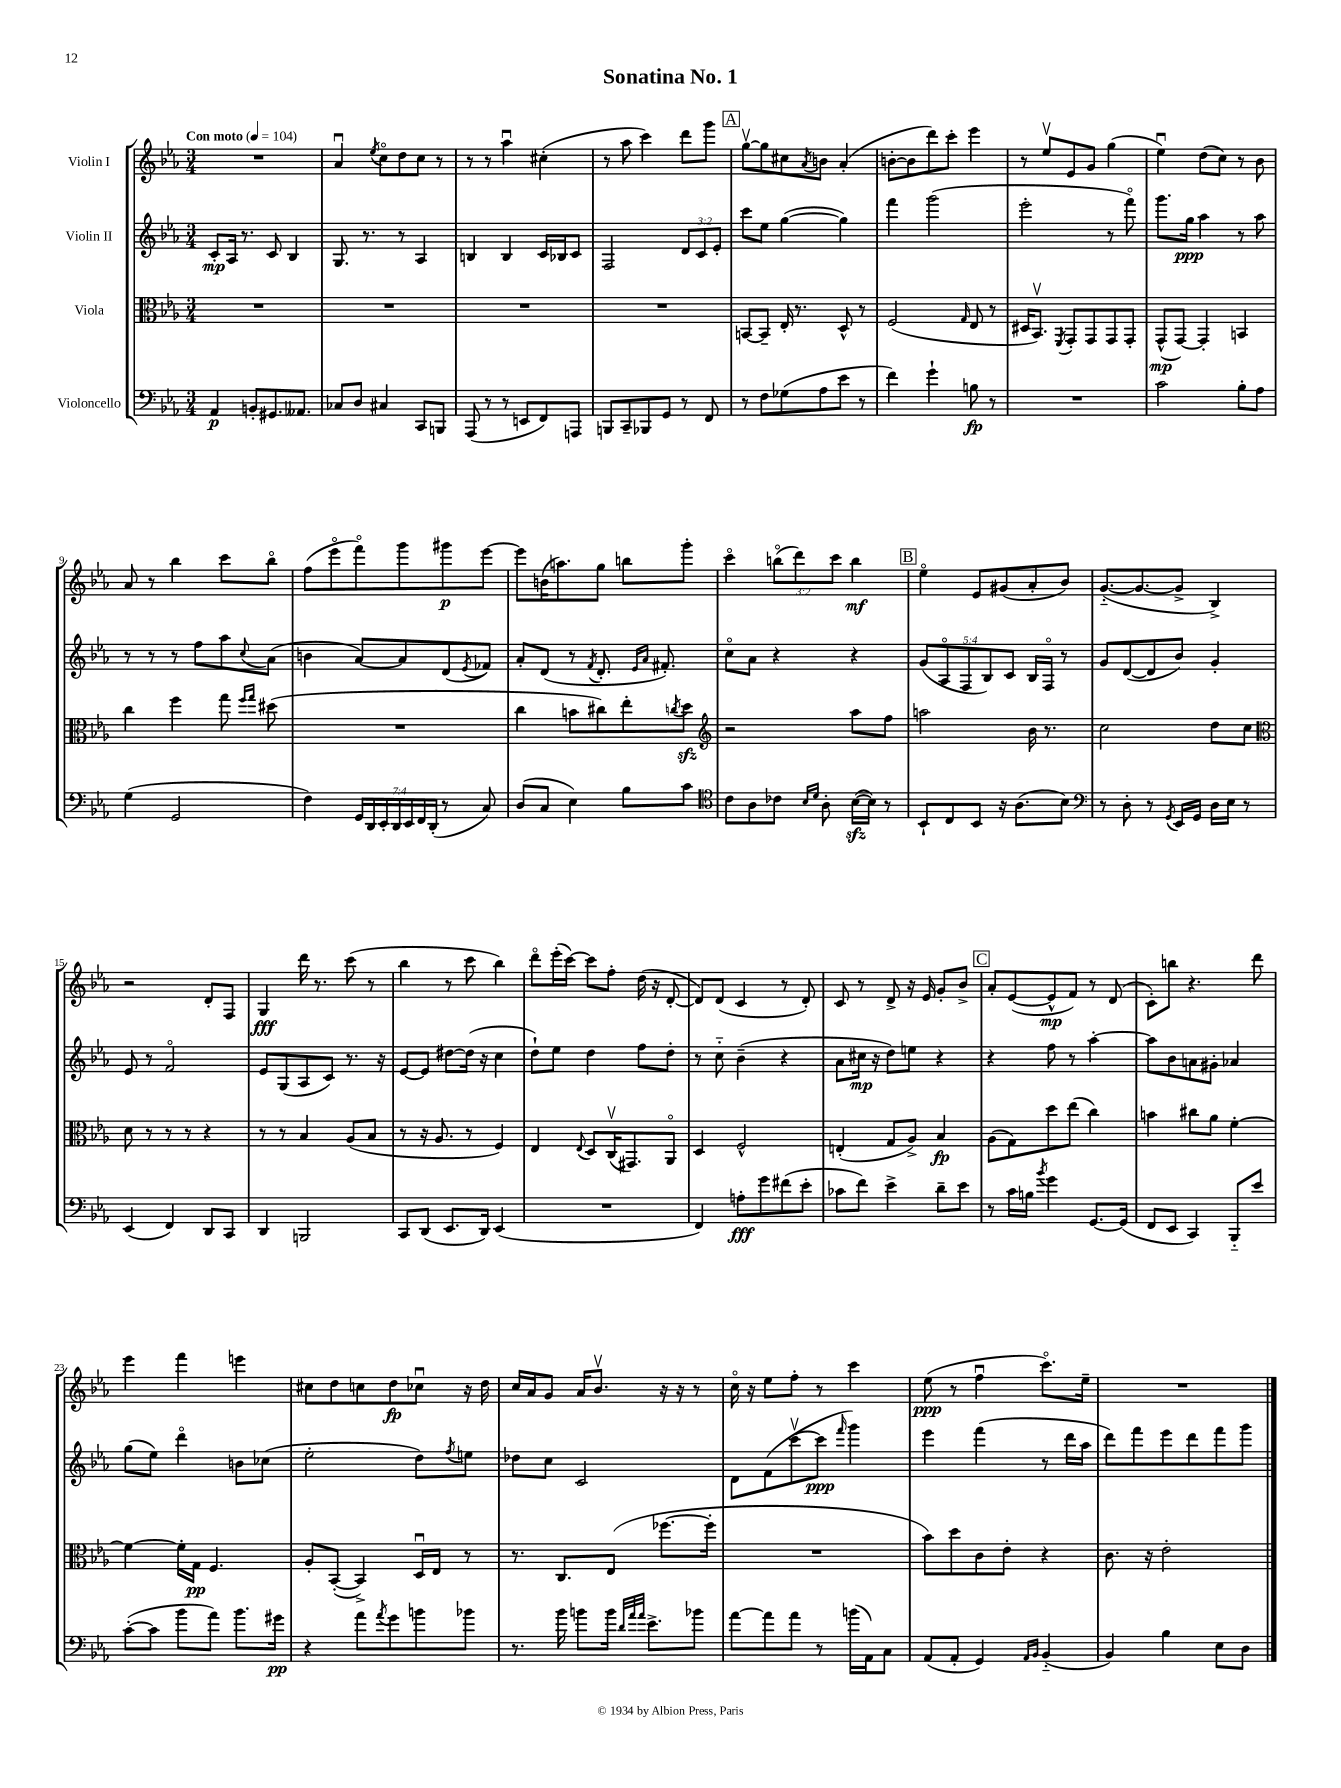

**kern	**kern	**kern	**kern
*staff4	*staff3	*staff2	*staff1
*clefF4	*clefC3	*clefG2	*clefG2
*k[b-e-a-]	*k[b-e-a-]	*k[b-e-a-]	*k[b-e-a-]
*M3/4	*M3/4	*M3/4	*M3/4
*MM104	*MM104	*MM104	*MM104
4AA-/	2.r	8c'/L	2.r
.	.	16A-/Jk	.
.	.	8.r	.
8BB'/L	.	.	.
8.GG#/	.	8c/	.
.	.	4B-/	.
8.AA--/J	.	.	.
=	=	=	=
8C-/L	2.r	8.G/	4a-u/
8D/J	.	.	.
.	.	8.r	.
.	.	.	8qee-/
4C#/	.	.	8cco\L
.	.	8r	8dd\
8CC/L	.	4A-/	8cc\J
8BBB/J	.	.	8r
=	=	=	=
(8AAA-/	2.r	4B/	8r
8r	.	.	8r
8r	.	4B/	4aa-u\
8EE/L	.	.	.
8FF/)	.	16c/LL	(4cc#'\
.	.	16B-/J	.
8AAA/J	.	8c/J	.
=	=	=	=
8BBB/L	2.r	2F/	8r
8CC~/	.	.	8aa-\
8BBB-/	.	.	4ccc\)
8GG/J	.	.	.
8r	.	12d/L	8ddd\L
.	.	12c/	.
8FF/	.	.	8ggg\J
.	.	12e-'/J	.
=	=	=	=
8r	[8BB/L	8ccc\L	[8ggv\L
8F\L	8BB~/]J	8ee-\J	8gg\]
(8G-\	16E-'/	([4gg\	8cc#\
.	8.r	.	.
.	.	.	8qa-/
8A-\	.	.	8b\J
8e-\J	8D^^/	4gg\])	(4a-'/
8r	8r	.	.
=	=	=	=
4f\)	(2F/	4fff\	[8b'\L
.	.	.	8b\]
4g`\	.	(2ggg\	8ddd\)
.	.	.	8ccc'\J
.	16qqG/	.	.
8B\	8E-/	.	4eee-\
8r	8r	.	.
=	=	=	=
2.r	16D#/LK	2eee-'\	8r
.	8.BB-v/J)	.	.
.	.	.	8ee-v/L
.	8qFF/	.	.
.	8GG'/L	.	8e-/
.	8GG/	.	8g/J
.	8GG/	8r	(4gg\
.	8GG'/J	8fffo\)	.
=	=	=	=
2c\	(8GG^^/L	8.ggg\L	4ee-u\)
.	[8GG/J)	.	.
.	.	16gg\Jk	.
.	4GG'/]	4aa-\	(8dd\L
.	.	.	8cc\J)
8B-'\L	4BB/	8r	8r
8A-\J	.	8aa-\	8b-\
=	=	=	=
(4G\	4cc\	8r	8a-/
.	.	8r	8r
2GG/	4ff\	8r	4bb-\
.	.	8ff\L	.
.	8gg\	8aa-\	8ccc\L
.	16qqff/LL	.	.
.	16qqgg/JJ	8qqcc/	.
.	(8dd#\	(8a-\J	8bb-o\J
=	=	=	=
4F\)	2.r	4b\	(8ff\L
.	.	.	8eee-o\
28GG/LL	.	[8a-/L)	8fffo\)
28DD/	.	.	.
28EE-'/	.	.	.
28DD/	.	.	.
.	.	8a-/]	8ggg\
28EE-/	.	.	.
28FF/	.	.	.
(28DD'/JJ	.	.	.
8r	.	(8d/	8ggg#\
.	.	8qe-/	.
8C/)	.	8f-/J)	[8eee-\J
=	=	=	=
(8D/L	4cc\	8a-'/L	8eee-\]L
8C/J	.	(8d/J	(16b\K
.	.	.	8.aa\)
4E-\)	8b\L	8r	.
.	.	8qf/	.
.	8cc#\)	8.d'/	8gg\J
8B-\L	8ee-'\	.	8bb\L
.	.	16qqe-/LL	.
.	.	16qqa-/JJ	.
.	.	8.f#'/)	.
.	8qcc/	.	.
8c\J	8dd\J	.	8ggg'\J
=	=	=	=
*clefC4	*clefG2	*	*
8c\L	2r	8cco\L	4ccco\
8A-\	.	8a-\J	.
8c-\J	.	4r	(12bbo\L
.	.	.	12ddd\)
16qqB-/LL	.	.	.
16qqd/JJ	.	.	.
8A-'\	.	.	.
.	.	.	12ccc\J
([16B-\LL	8aa-\L	4r	4bb\
16B-\]JJ)	.	.	.
8r	8ff\J	.	.
=	=	=	=
8BB-`/L	2aa\	(10g/L	4ee-o\
.	.	10A-o/	.
8C/	.	.	.
.	.	10F/	.
8BB-/J	.	.	8e-/L
.	.	10B-/)	.
16r	.	.	(8g#/
.	.	10c/J	.
(8.A-\L	.	.	.
.	16b-\	16B-/LL	8a-'/
.	8.r	16Fo/JJ	.
8B-\J)	.	8r	8b-/J)
=	=	=	=
*clefF4	*	*	*
8r	2cc\	8g/L	([8.g'~/L
8D'\	.	([8d/	.
.	.	.	8.g/_
8r	.	8d/]	.
8qGG/	.	.	.
16EE-/LL	.	8b-/J)	8g^/]J
16GG/JJ	.	.	.
16D\LL	8dd\L	4g'/	4B-^/)
16E-\JJ	.	.	.
8r	8cc\J	.	.
=	=	=	=
*	*clefC3	*	*
(4EE-/	8d\	8e-/	2r
.	8r	8r	.
4FF/)	8r	2fo/	.
.	8r	.	.
8DD/L	4r	.	8d'/L
8CC/J	.	.	8F/J
=	=	=	=
4DD/	8r	8e-/L	4G/
.	8r	(8G/	.
2BBB/	4B-/	8A-/	16ddd\
.	.	.	8.r
.	.	8c/J)	.
.	(8A-/L	8.r	(8ccc\
.	8B-/J	.	8r
.	.	16r	.
=	=	=	=
8CC/L	8r	[8e-/L	4bb-\
(8DD/J	16r	8e-/]J	.
.	8.A-/	.	.
8.EE-/L	.	[8dd#\L	8r
.	8r	(16dd#\]Jk	8ccc\
16DD/Jk)	.	16r	.
(4EE-/	4F/)	4cc\	4bb-\)
=	=	=	=
2.r	4E-/	8dd`\L)	8dddo\L
.	.	8ee-\J	(16eee-'\L
.	.	.	[16ccc\JJ)
.	8qqE-/	.	.
.	8D/L	4dd\	8ccc\]L
.	(16Cv/K	.	8ff'\J
.	8.GG#/)	.	.
.	.	8ff\L	(16dd\
.	.	.	16r
.	8AA-o/J	8dd'\J	[8d'/
=	=	=	=
4FF/)	4D/	8r	8d/]L)
.	.	8cc'~\	(8d/J
8A'\L	2F^^/	(4b-~\	4c/
8g\	.	.	.
(8f#\	.	4r	8r
8e-'\J	.	.	8d'/)
=	=	=	=
8c-\L	(4E'/	8a-\L	8c/
8f\J)	.	16cc#\Jk	8r
.	.	16r	.
4e-^\	8G/L	8dd\L)	8d^/
.	8A-^/J)	8ee\J	16r
.	.	.	16e-/
8d~\L	4B-/	4r	8g'/L
8e-\J	.	.	8b-^/J
=	=	=	=
8r	(8A-\L	4r	8a-'/L
16c\LL	8G\)	.	([8e-/
16B\JJ	.	.	.
8qb-/	.	.	.
4g\	8dd\	8ff\	8e-^^/]
.	(8ee-\J	8r	8f/J)
[8.GG/L	4cc\)	[4aa-'\	8r
.	.	.	(8d/
(16GG/]Jk	.	.	.
=	=	=	=
8FF/L	4b\	8aa-\]L	8c'\L)
8EE-/J	.	8b-\	8bb\J
4CC/)	8cc#\L	8a\	4.r
.	8a-\J	8g#'\J	.
8BBB-'~/L	[4f'\	4a-/	.
8e-/J	.	.	8ddd\
=	=	=	=
([8c'\L	4f\_	(8gg\L	4eee-\
8c\]J	.	8ee-\J)	.
8b-\L	16f'\]LL	4dddo\	4fff\
.	16G\JJ	.	.
8a-\J)	4.F/	.	.
8.b-\L	.	8b\L	4eee\
.	.	(8cc-\J	.
16g#\Jk	.	.	.
=	=	=	=
4r	8A-'/L	2ee-'\	8cc#\L
.	([8BB-'/J	.	8dd\
8a-\L	4BB-^/])	.	8cc\
8qa-/	.	.	.
8g\	.	.	8dd\
8b\	16Du/LL	8dd\L)	8cc-u\J
.	16E-/JJ	.	.
.	.	8qff/	.
8b-\J	8r	8ee\J	16r
.	.	.	16dd\
=	=	=	=
8.r	8.r	8dd-\L	16cc/LL
.	.	.	16a-/J
.	.	8cc\J	8g/J
16b-\	8.C/L	.	.
8b\L	.	2c/	16a-/LK
.	.	.	8.b-v/J
16b\Jk	(8E-/J	.	.
32qqd/LLL	.	.	.
32qqa-/	.	.	.
32qqa-/JJJ	.	.	.
8.e-^\L	.	.	.
.	[8.ff-\L	.	16r
.	.	.	16r
8b-\J	.	.	8r
.	16ff-'\]Jk	.	.
=	=	=	=
[8a-\L	2.r	8d\L	16cco\
.	.	.	16r
8a-\]	.	(8f\	8ee-\L
8a-\J	.	[8cccv\	8ff'\J
8r	.	8ccc\]J	8r
.	.	16qqfff/	.
(16b\LL	.	4ggg\)	4ccc\
16AA-\J)	.	.	.
8C\J	.	.	.
=	=	=	=
(8AA-/L	8b-\L)	4eee-\	(8ee-\
8AA-'/J	8dd\	.	8r
4GG/)	8c\	(4fff\	4ffu\
.	8e-'\J	.	.
16qqAA-/LL	.	.	.
16qqBB-/JJ	.	.	.
(4BB-'~/	4r	8r	8.ccco\L)
.	.	16ddd\LL	.
.	.	16aa-\JJ	16ee-~\Jk
=	=	=	=
4BB-/)	8.c\	8ddd\L)	2.r
.	.	8fff\	.
.	16r	.	.
4B-\	2e-'\	8eee-\	.
.	.	8ddd\	.
8E-\L	.	8fff\	.
8D\J	.	8ggg\J	.
==	==	==	==
*-	*-	*-	*-
